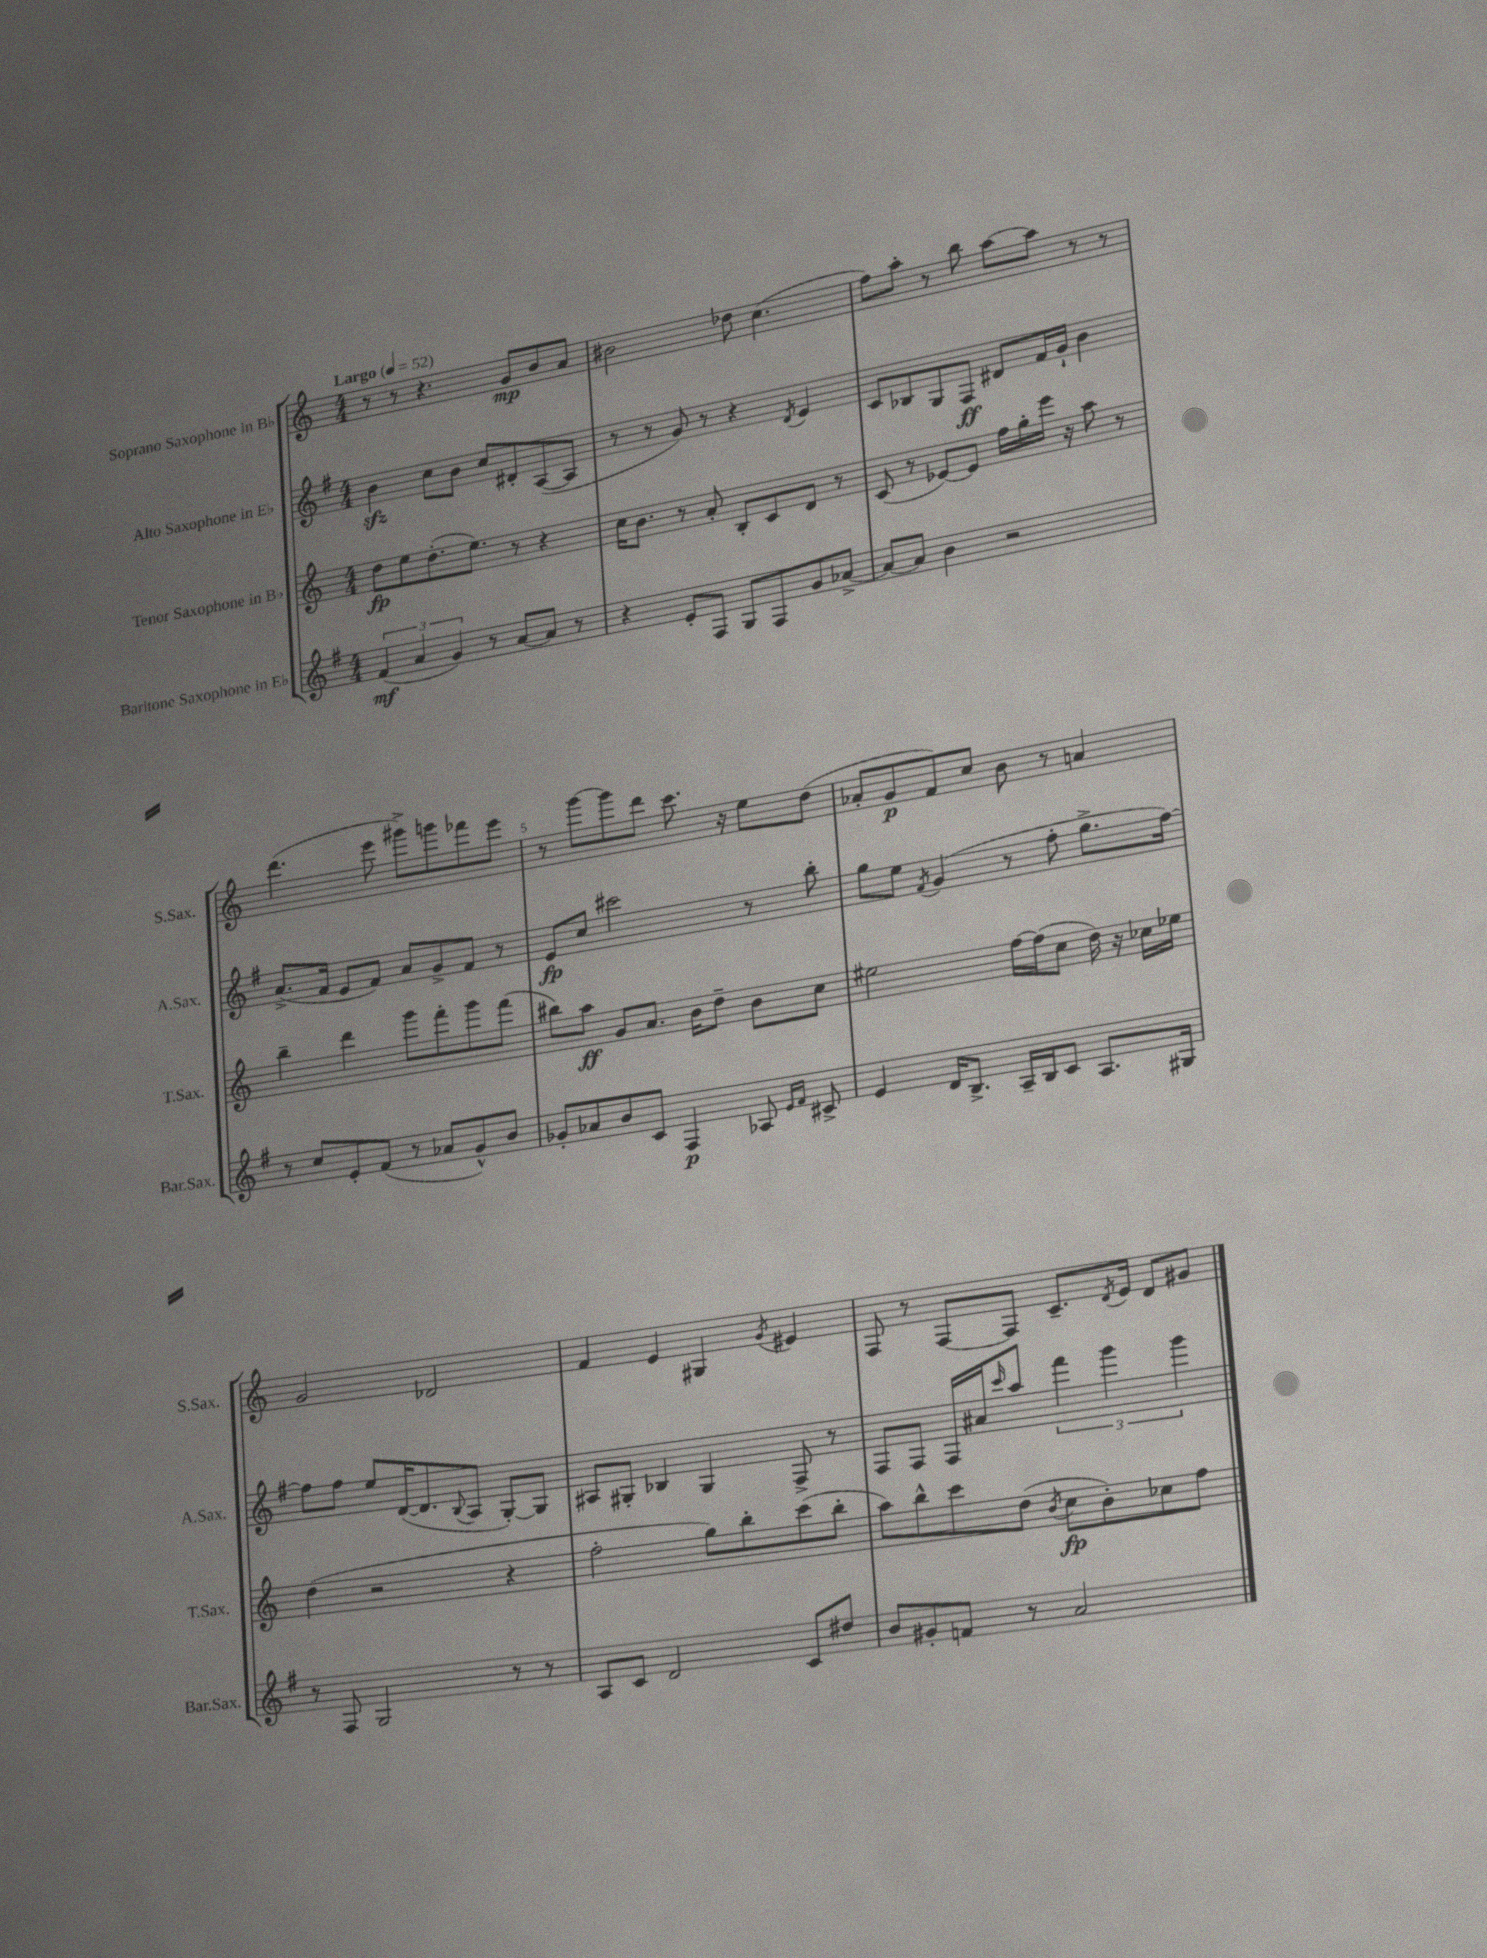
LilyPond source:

<<
\new StaffGroup <<
\new Staff = "s0" \with { instrumentName = "Soprano Saxophone in Bb" shortInstrumentName = "S.Sax." } {
    \clef treble \key c \major \numericTimeSignature \time 4/4 \tempo "Largo" 4 = 52
    r8 r8 r4. g'8\mp b'8 a'8 |
    bis'2 des''8 c''4.( |
    f''8) a''8-. r8 b''8 a''8~ a''8 r8 r8 |
    d'''4.( e'''8 gis'''8->) g'''8 fes'''8 e'''8 |
    r8 g'''8~ g'''8 d'''8 c'''8. r16 e''8 d''8( |
    aes'8-. g'8\p f'8) c''8 b'8 r8 a'4 |
    g'2 des'2 |
    f'4 e'4 gis4 \acciaccatura { g'8 } eis'4 |
    f8 r8 f8~ f8 c'8.-- \acciaccatura { d'8 } e'16 d'8 gis'8 \bar "|." |
}
\new Staff = "s1" \with { instrumentName = "Alto Saxophone in Eb" shortInstrumentName = "A.Sax." } {
    \clef treble \key g \major \numericTimeSignature \time 4/4
    b'4\sfz c''8 b'8 c''8 dis'8-. a8~( a8 |
    r8 r8 g'8) r8 r4 \acciaccatura { d'8 } e'4 |
    c'8 bes8 g8 fis8\ff dis'8 fis'16 g'16-! b'4 |
    a'8.->( fis'16 e'8 fis'8) a'8 g'8-> fis'8 r8 |
    e'8\fp c''8 cis'''2 r8 b''8-. |
    g''8 e''8 \acciaccatura { fis'8 } g'4( r8 fis''8-. g''8.-> fis''16~) |
    fis''8 fis''8 e''8 d'16~( d'8. \appoggiatura { b8 } a8 g8~-.) g8 |
    ais8 gis8-. bes4 gis4 fis8-> r8 |
    fis8 fis8 fis16 ais'16 \grace { c'''16 } a''8 \tuplet 3/2 { fis'''4 g'''4 g'''4 } \bar "|." |
}
\new Staff = "s2" \with { instrumentName = "Tenor Saxophone in Bb" shortInstrumentName = "T.Sax." } {
    \clef treble \key c \major \numericTimeSignature \time 4/4
    d''8\fp e''8 d''8.-.( e''8.) r8 r4 |
    c''16 b'8. r8 a'8-. b8-. c'8 d'8 r8 |
    c'8( r8 ees'8~) ees'8 f''16 g''16-. e'''16 r16 a''8 r8 |
    b''4-- d'''4 g'''8 f'''8-. g'''8 f'''8( |
    bis''8) a''8\ff g'8 a'8. b'16 d''8-- b'8 c''8 |
    eis''2 f''16~ f''16( c''8 d''16) r16 ces''16 ees''16 |
    d''4( r2 r4 |
    f''2-. g''8) b''8-. c'''8( b''8-. |
    a''8) b''8-^ c'''8 d''8( \acciaccatura { b'8 } c''8\fp b'8-.) ces''8 f''8 \bar "|." |
}
\new Staff = "s3" \with { instrumentName = "Baritone Saxophone in Eb" shortInstrumentName = "Bar.Sax." } {
    \clef treble \key g \major \numericTimeSignature \time 4/4
    \tuplet 3/2 { fis'4\mf( a'4 g'4) } r8 a'8~ a'8 r8 |
    r4 e'8-. fis8 g8 fis8 g'8 aes'8~-> |
    aes'8~ aes'8 b'4 r2 |
    r8 c''8 e'8-. fis'8( r8 aes'8 g'8-^) b'8 |
    ges'8-. aes'8 b'8 c'8 fis4\p aes8 \grace { e'16 fis'16 } cis'8-> |
    e'4 d'16 b8.-> a16-- b16 c'8 a8. gis16 |
    r8 fis8 g2 r8 r8 |
    a8 c'8 d'2 c'8 dis''8 |
    b'8 gis'8-. f'8 r8 a'2 \bar "|." |
}
>>
>>
\layout { \context { \Score \override BarNumber.break-visibility = ##(#f #t #t) barNumberVisibility = #(every-nth-bar-number-visible 5) } }
